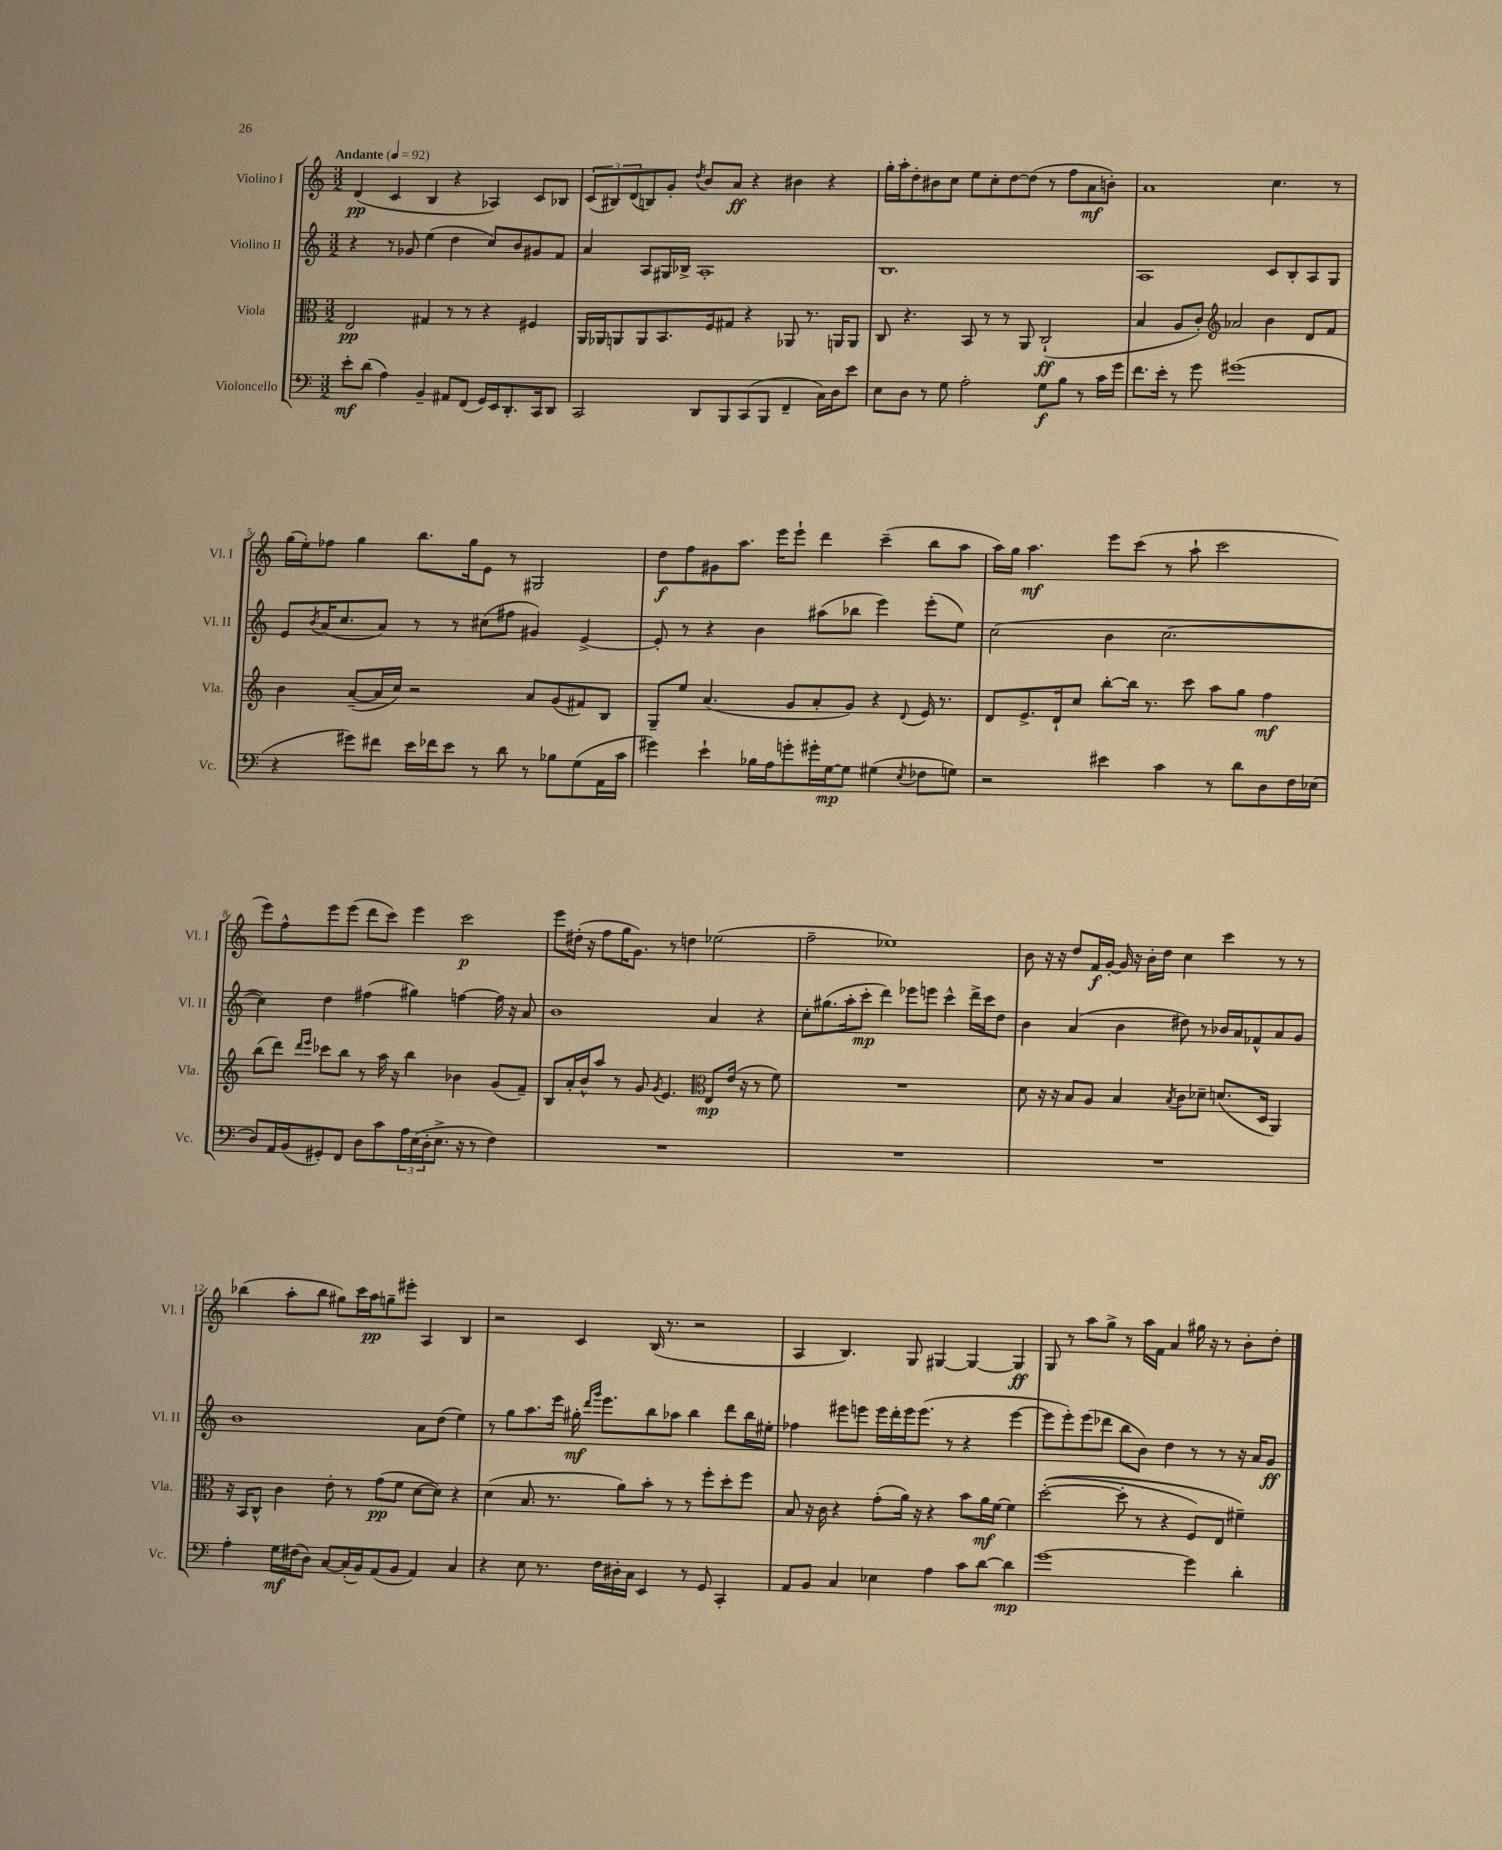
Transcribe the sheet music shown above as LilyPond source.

<<
\new StaffGroup <<
\new Staff = "s0" \with { instrumentName = "Violino I" shortInstrumentName = "Vl. I" } {
    \clef treble \key c \major \numericTimeSignature \time 3/2 \tempo "Andante" 4 = 92
    d'4\pp( c'4 b4 r4 aes4) c'8 bes8 |
    \tuplet 3/2 { c'8( bis8) d'8( } b8) g'8-. \acciaccatura { d''8 } b'8 a'8\ff r4 bis'4 r4 |
    g''16-. a''16-. d''8-. bis'8 c''8 e''8 c''8-. d''8~ d''8( r8 f''8 a'8\mf b'8-.) |
    a'1 c''4. r8 |
    g''16( e''16-.) fes''8 g''4 b''8. g''16 e'8 r8 gis2 |
    d''8\f f''8 gis'8 a''8. e'''16 e'''8-! d'''4 c'''4--( b''8 a''8 |
    a''16) g''16 a''4.\mf e'''8 c'''8( r8 a''8-! c'''2 |
    e'''8) f''8-^ e'''8 e'''8( d'''8 c'''8) e'''4 c'''2\p |
    e'''8 dis''16-.( r16 f''8 g''16 g'8.) r8 d''4 ees''2( |
    f''2-- ees''1) |
    b'8 r16 r16 d''8 f'16\f g'16~-. g'16 r16 b'16-. d''16 c''4 c'''4 r8 r8 |
    bes''4( a''8-. bes''8 gis''8) c'''16 a''16\pp g''8-- eis'''8-. a4 b4 |
    r2 c'4 b16( r8. r2 |
    a4 b4.) g8 gis4~ gis4~ gis4\ff |
    g8 r8 a''8 g''8-> r8 a''16 f'16 a'4 gis''16 r16 r8 b'8-. d''8-. \bar "|." |
}
\new Staff = "s1" \with { instrumentName = "Violino II" shortInstrumentName = "Vl. II" } {
    \clef treble \key c \major \numericTimeSignature \time 3/2
    r4 r8 ges'8 e''4( d''4 c''8) b'8 gis'8 f'8 |
    a'4 a8 gis16 bes16-> a1-. |
    b1. |
    a1 c'8 b8-. a8 g8 |
    e'8 \acciaccatura { b'8 } a'16( c''8. a'8) r8 r8 cis''8( fis''8 gis'4) e'4~-> |
    e'8-. r8 r4 b'4 ais''8( bes''8 e'''4) e'''8-.( e''8) |
    c''2( b'4 c''2.~ |
    c''4) d''4 fis''4( gis''4) f''4~ f''16 r16 a'8 |
    b'1 a'4 r4 |
    c''8-. gis''8.( a''16-. c'''8-.\mp d'''4) ees'''8 e'''8 c'''4-^ d'''16-> c'''16 d''8 |
    b'4 a'4( b'4 dis''8) r8 bes'16 a'16 fes'8-^ a'8 g'8 |
    b'1 a'8 d''8( e''4) |
    r8 g''8 a''8. e'''16 gis''16-.\mf \grace { d'''16 g'''16 } e'''8. b''8 aes''8 b''4 d'''8 b''16 eis''16-. |
    fes''4 eis'''8 e'''8 e'''16 d'''16-. e'''16 e'''8.( r8 r4 e'''4~ |
    e'''8 e'''8-.) e'''8( des'''8 b''8 b'8) d''4 r8 r8 r16 a'16 g'8\ff \bar "|." |
}
\new Staff = "s2" \with { instrumentName = "Viola" shortInstrumentName = "Vla." } {
    \clef alto \key c \major \numericTimeSignature \time 3/2
    e2\pp gis4 r8 r8 r4 fis4 |
    a,16 aes,16 a,8 a,8 b,8. f16 gis8 r4 aes,8 r8. a,16 a,8 |
    c8 r4. b,8 r8 r8 a,8 c2-!\ff( |
    b4 a8 c'8-.) \clef treble aes'2 b'4 d'8 f'8 |
    b'4 a'8~--( a'16 c''16) r2 a'8 g'8( fis'8) b8 |
    g8-- e''8 a'4.( g'8 a'8-. g'8) r4 \appoggiatura { d'8 } e'16 r8. |
    d'8 e'8.-> d'16-! c''8 b''8~-. b''16 r8. c'''8 a''8 g''8 f''4\mf |
    b''8( d'''8) \grace { d'''16 e'''16 } ces'''8 b''8 r8 a''16 r16 b''4 bes'4 g'8( f'8--) |
    b8 a'16-. b'16-^ a''8 r8 g'8 \acciaccatura { g'8 } e'4. \clef alto e8\mp e'16( r16 r8 f'8) |
    R1. |
    d'8 r16 r16 b8 a8 b4 \acciaccatura { b8 } c'8 des'8-- d'8.( d16 a,4) |
    r16 b,16 c8-^ c'4 e'8-. r8 g'8\pp( f'8 d'8~ d'8) r4 |
    d'4( b8. r8. a'8) b'8-. r8 r8 f''8-. d''8-. f''8 |
    b8 r16 c'16 r4 g'8-.( a'16) r16 r4 b'8 a'16\mf f'16~ f'4 |
    d''2~-.(\( d''8-. r8 r4 f8) e8 fis'4--\) \bar "|." |
}
\new Staff = "s3" \with { instrumentName = "Violoncello" shortInstrumentName = "Vc." } {
    \clef bass \key c \major \numericTimeSignature \time 3/2
    e'8-.\mf d'8( a4) b,4-- ais,8 f,8( g,16) e,16 d,8.-. c,16 d,8 |
    c,2 d,8 b,,8 c,8( b,,8 f,4-- c16) d16 e'8 |
    e8 d8 r8 g8 a2-. g8\f b8 r8 c'16 g'16 |
    f'8. e'16-. r8 g'8 gis'1( |
    r4 gis'8) fis'8 e'16 fes'16 e'8 r8 d'8 r8 bes8 g8( a,16 c'16 |
    gis'4) e'4-! bes16 a16 g'8-. gis'16-. g16~\mp g8 gis4( \acciaccatura { e8 } fes8 g8) |
    r2 eis'4 c'4 r8 d'8 d8 f16 ees16( |
    d8) a,16 b,16( gis,8-.) f,8 d8 c'8 \tuplet 3/2 { a16 e16( d16-. } e8.-> r16 r8 f4) |
    R1. |
    R1. |
    R1. |
    a4-. g16\mf fis16( d8) c8~ c16-.( b,16) a,8( b,8 a,4) c4 |
    r4 e8 r8. f16 dis16-. c16 e,4 r8 g,8 c,4-. |
    a,8 b,8 c4 ees4 a4 c'8 d'8~ d'4\mp |
    g'1~ g'4 d'4-. \bar "|." |
}
>>
>>
